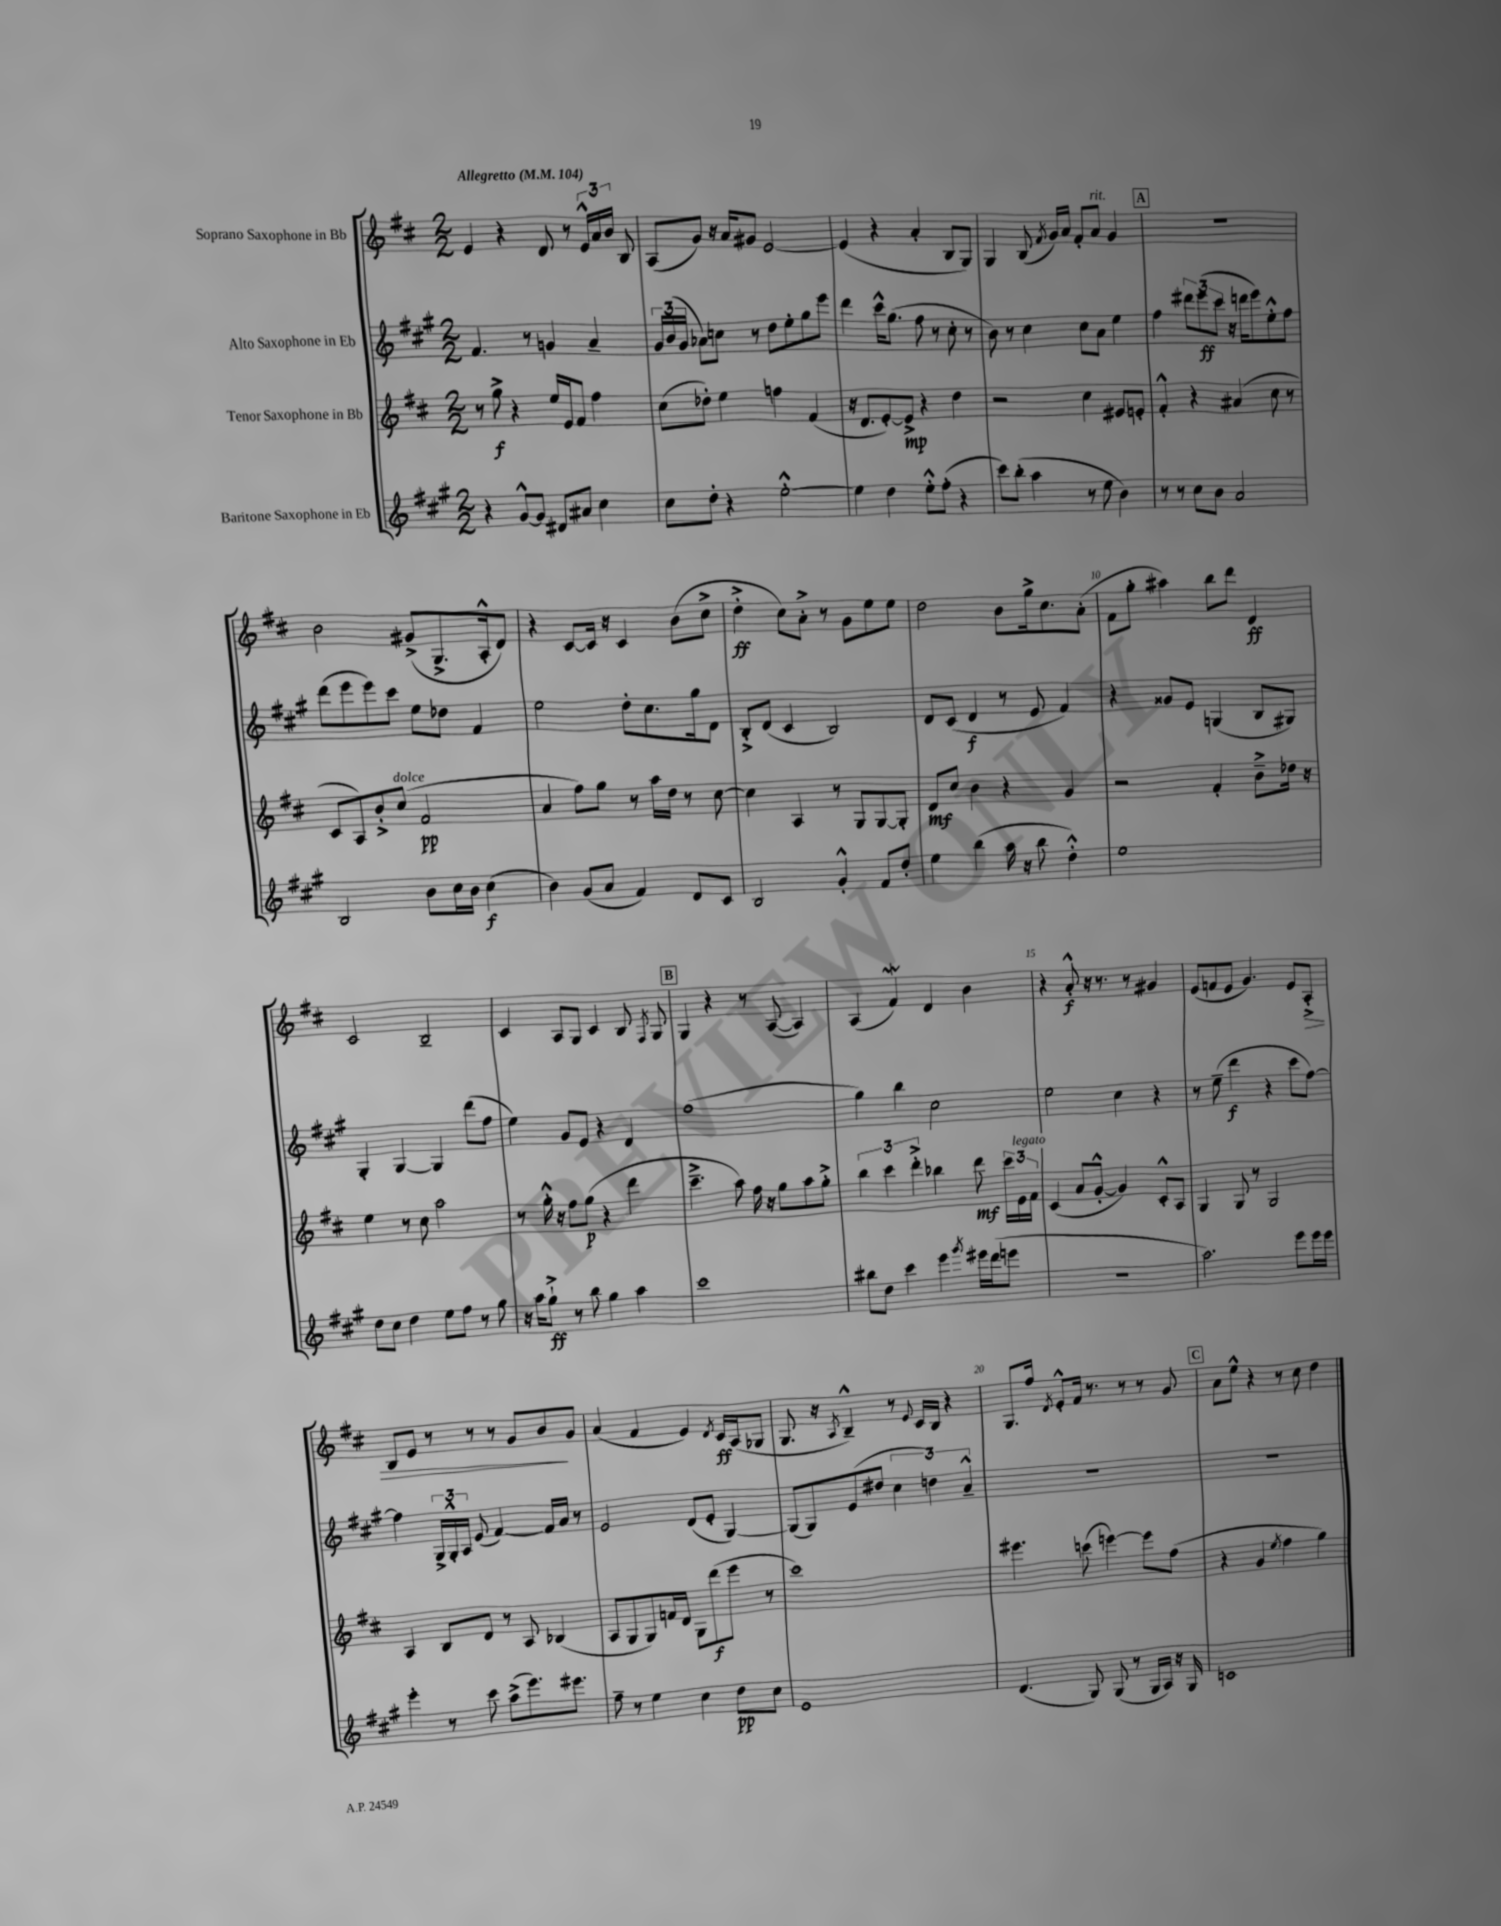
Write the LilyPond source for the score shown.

<<
\new StaffGroup <<
\new Staff = "s0" \with { instrumentName = "Soprano Saxophone in Bb" } {
    \clef treble \key d \major \numericTimeSignature \time 2/2 \tempo "Allegretto" 4 = 104
    \autoBeamOff e'4 r4 d'8 r8 \tuplet 3/2 { e'16[-^ a'16 b'16] } b8 |
    a8[( g'8]) r16 a'16[ gis'8] e'2~ |
    e'4( r4 a'4-. b8[ g8]) |
    g4 b8( \acciaccatura { fis'8 } g'16[) a'16] fis'8[-. a'8]^\markup { \italic "rit." } g'4 |
    \mark \markup { \box "A" } r1 |
    b'2 gis'8[->( g8.-> a16-.-^ d'8]) |
    r4 cis'8[~ cis'16] r16 cis'4 b'8[( cis''8]-> |
    d''4-.->\ff cis''8[) a'8]-.-> r8 g'8[ e''8 e''8] |
    d''2 b'8[ g''16-> cis''8. a'8]-.( |
    fis'8[ g''8]-. ais''4) b''8[ d'''8] d'4\ff |
    cis'2 b2-- |
    cis'4 a8[ g8] cis'4 b8 \acciaccatura { fis8 } g8 |
    \mark \markup { \box "B" } g4 r4 r8 a8~( a4) |
    a4( fis'4\mordent) d'4 b'4 |
    r4 a'8-.-^\f r16 r8. r8 gis'4 |
    e'8[( f'8 e'8] g'4.) e'8[ a8]-.->\> |
    b8[ e'8] r8 r8 r8 g'8[ b'8\! g'8] |
    a'4( fis'4 e'4) \acciaccatura { d'8 } cis'16[\ff a16( ges8] |
    g8. r16 \acciaccatura { a8 } b4---^) r8 \appoggiatura { e'8 } cis'16[ b16] r4 |
    g8.[ fis''16] \acciaccatura { d'8 } e'8[-.-^ fis'16] r8. r8 r8 g'8 |
    \mark \markup { \box "C" } a'8[ e''8]-^ r4 r8 cis''8 d''4 \bar "|." |
}
\new Staff = "s1" \with { instrumentName = "Alto Saxophone in Eb" } {
    \clef treble \key a \major \numericTimeSignature \time 2/2
    \autoBeamOff fis'4. r8 g'4 a'4-- |
    \tuplet 3/2 { gis'16[ b'16( gis'16] } aes'8[) c''8] r8 d''8[ e''8-. gis''8 e'''8] |
    d'''4 cis'''16[-^ gis''8.]( fis''8 r8 cis''8-. r8 |
    b'8) r8 cis''4 cis''8[ a'8] e''4 |
    \mark \markup { \box "A" } fis''4 \tuplet 3/2 { dis'''8[ e'''8\ff( cis'''8] } r16 d'''16[ e'''8) e''8-.-^ fis''8] |
    d'''8[( e'''8 e'''8) cis'''8] e''8[ des''8] fis'4 |
    e''2 d''8[-. cis''8. gis''16 d'8] |
    b8[-.-> d'8]( cis'4 b2) |
    d'8[ cis'8]( d'4\f r8 e'8 fis'4) |
    r4 gisis'8[ e'8] g4( b8[ gis8]) |
    gis4-. gis4~ gis4 d'''8[( fis''8] |
    e''4) gis'8[ e'8] r4 d'4 |
    \mark \markup { \box "B" } fis''1( |
    gis''4) b''4 cis''2 |
    e''2 cis''4 r4 |
    r8 e''8--( d'''4\f r4 cis'''8[ fis''8]~) |
    fis''4 \tuplet 3/2 { gis16[-> gis16-.-^ a16] } e'8( fis'4~) fis'16[ a'16] r8 |
    e'2 d'8[( e'8]-. gis4~) |
    gis8[( gis8) e'8( dis''8] \tuplet 3/2 { cis''4 d''4) a'4---^ } |
    R1 |
    \mark \markup { \box "C" } R1 \bar "|." |
}
\new Staff = "s2" \with { instrumentName = "Tenor Saxophone in Bb" } {
    \clef treble \key d \major \numericTimeSignature \time 2/2
    \autoBeamOff r8 g''8->\f r4 e''16[ e'16 fis'8] fis''4 |
    cis''8[( des''8]-.) e''4 f''4 fis'4( |
    r16 d'8.[ e'8~-.) e'8]->\mp r4 d''4 |
    r2 cis''4 eis'8[ e'8]-. |
    \mark \markup { \box "A" } fis'4-.-^ r4 ais'4( cis''8 r8 |
    cis'8[ a8) b'8-.-> cis''8]^\markup { \italic "dolce" }( fis'2\pp |
    a'4 fis''8[) g''8] r8 a''16[ d''16] r8 cis''8~ |
    cis''4 a4 r8 g8[ g8~ g8]-. |
    d'8[\mf cis''8] b'4 r4 g'4 |
    r2 fis'4-. b'8[---> des''16] r16 |
    e''4 r8 cis''8 a''2 |
    r8 g''16-.-^ r16 fis''8[ g''8]\p( r4 d'''4 |
    \mark \markup { \box "B" } cis'''4.---> a''8) fis''16 r16 g''8[ a''8 g''8]-.-> |
    \tuplet 3/2 { b''4 cis'''4 d'''4-.-> } bes''4 d'''8\mf \tuplet 3/2 { cis'''16[ e'16^\markup { \italic "legato" } fis'16] } |
    cis'4( a'8[ g'8]~-.-^ g'4) cis'8[-.-^ a8] |
    g4 g8 r8 g2 |
    a4 b8[ d'8] r8 a8 bes4( |
    a8[ g8 g8) f'16 d'16] g8[ d'''8\f( e'''8] r8 |
    cis'''1) |
    eis'''4. c'''8( e'''4~) e'''8[ fis''8]( |
    \mark \markup { \box "C" } r4 g'4 \acciaccatura { e''8 } fis''4 g''4) \bar "|." |
}
\new Staff = "s3" \with { instrumentName = "Baritone Saxophone in Eb" } {
    \clef treble \key a \major \numericTimeSignature \time 2/2
    \autoBeamOff r4 gis'8[~-^ gis'8] dis'8[ ais'8] cis''4 |
    cis''8[ d''8]-. r4 e''2~-.-^ |
    e''4 d''4 e''8[-.-^ fis''8]-.( r4 |
    cis'''8[) b''8]-.( a''4 r8 e''8 b'4) |
    \mark \markup { \box "A" } r8 r8 cis''8[ b'8] a'2 |
    b2 b'8[ cis''16 b'16] cis''4\f( |
    b'4) gis'8[( a'8] fis'4) d'8[ cis'8] |
    b2 gis'4-.-^ fis'8[ d''8]-. |
    e''4 b''4( a''16 r16 b''8 d''4-.-^) |
    e''1 |
    d''8[ cis''8] d''4 e''8[ fis''8] r8 gis''8 |
    r16 a''16[ gis''8]-!->\ff r8 b''8 gis''4 a''4 |
    \mark \markup { \box "B" } cis'''1 |
    bis''8[ d''8] cis'''4 e'''4 \acciaccatura { gis'''8 } eis'''16[ d'''16( e'''8] |
    R1 |
    a''2.) e'''8[ e'''16 e'''16] |
    e'''4-. r8 cis'''8 a''8[->( e'''8.) eis'''8.] |
    fis''8-- r8 e''4 cis''4 d''8[\pp cis''8] |
    e'1 |
    d'4.( gis8) gis8( r8 gis16[ a16]) r16 gis16 |
    \mark \markup { \box "C" } c'1 \bar "|." |
}
>>
>>
\layout { \context { \Score \override BarNumber.break-visibility = ##(#f #t #t) barNumberVisibility = #(every-nth-bar-number-visible 5) } }
